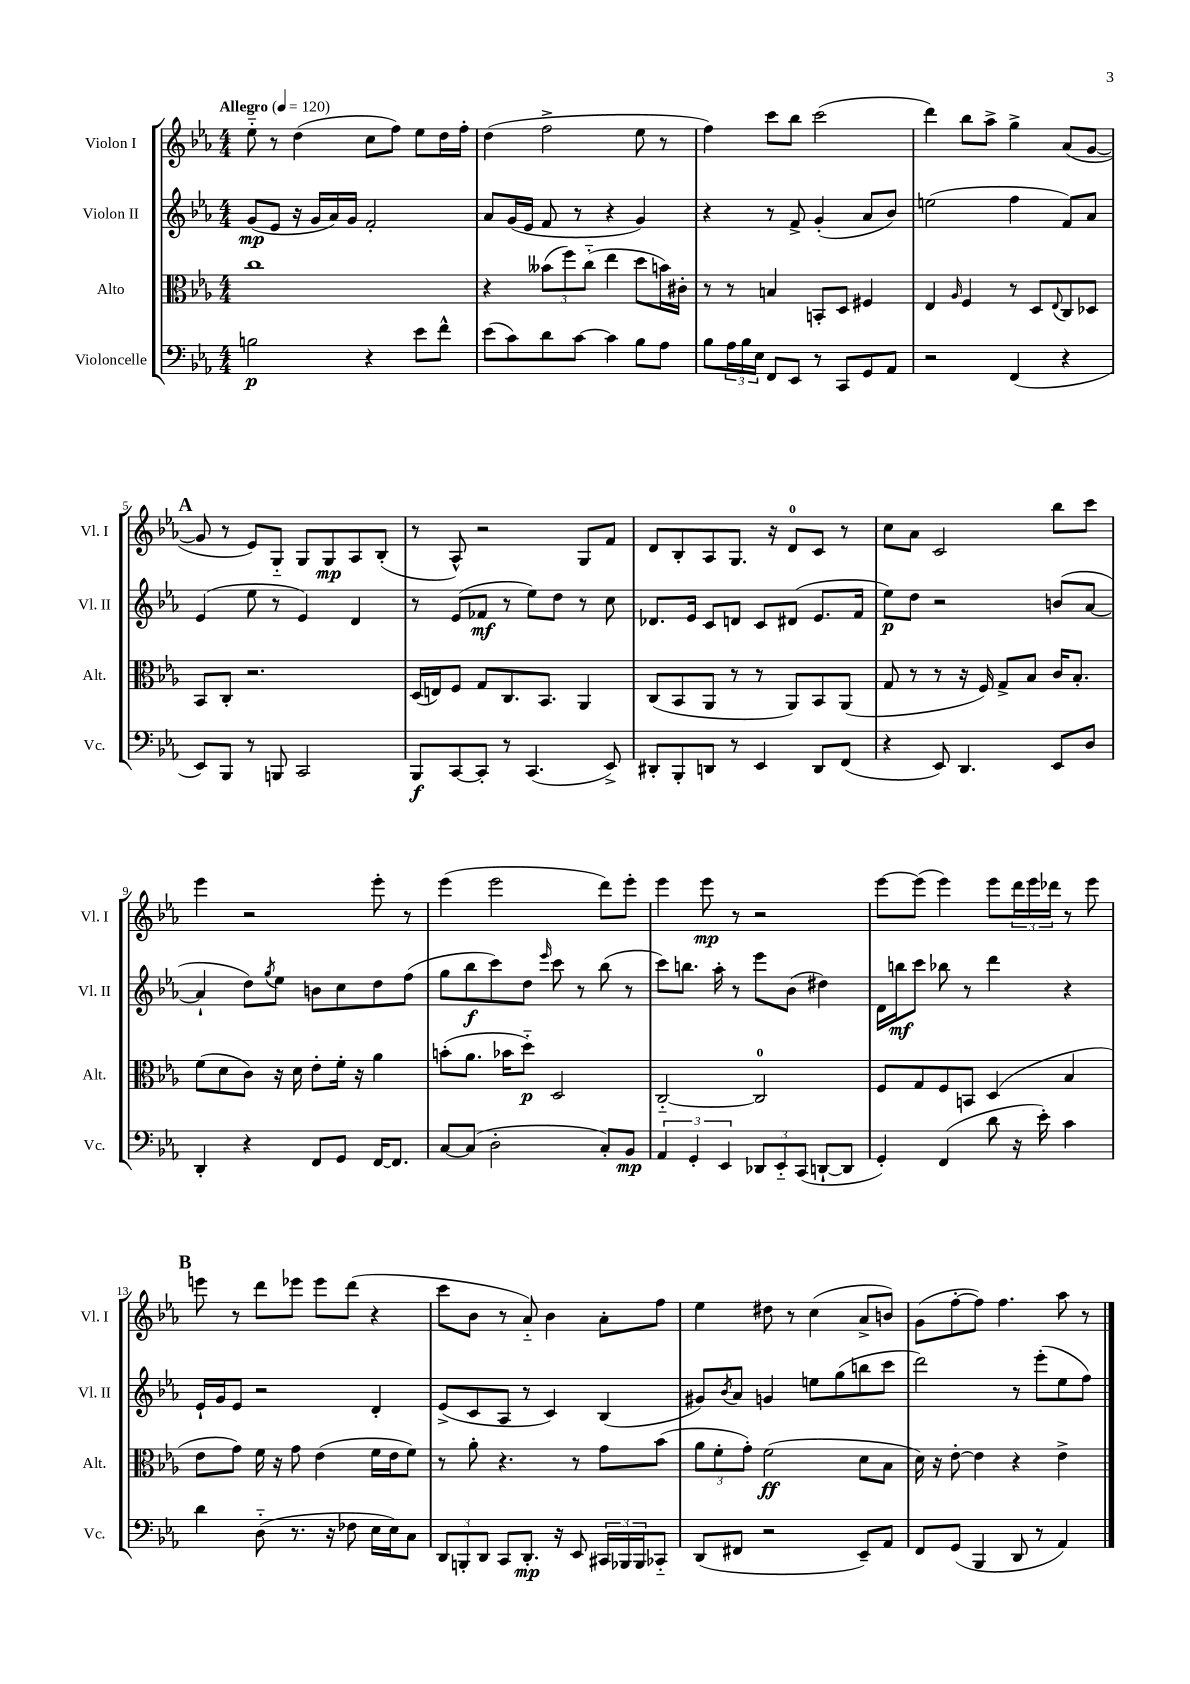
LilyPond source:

<<
\new StaffGroup <<
\new Staff = "s0" \with { instrumentName = "Violon I" shortInstrumentName = "Vl. I" } {
    \clef treble \key ees \major \numericTimeSignature \time 4/4 \tempo "Allegro" 4 = 120
    ees''8-_ r8 d''4( c''8 f''8) ees''8 d''16 f''16-. |
    d''4( f''2-> ees''8 r8 |
    f''4) c'''8 bes''8 c'''2( |
    d'''4) bes''8 aes''8-> g''4-> aes'8( g'8~ |
    \mark \markup { \bold "A" } g'8 r8 ees'8) g8-_ g8 g8\mp aes8 bes8-.( |
    r8 aes8-^) r2 g8 f'8 |
    d'8 bes8-. aes8 g8. r16 d'8-0 c'8 r8 |
    c''8 aes'8 c'2 bes''8 c'''8 |
    ees'''4 r2 ees'''8-. r8 |
    ees'''4( ees'''2 d'''8) ees'''8-. |
    ees'''4 ees'''8\mp r8 r2 |
    ees'''8~ ees'''8( ees'''4) ees'''8 \tuplet 3/2 { d'''16 ees'''16 des'''16 } r8 ees'''8 |
    \mark \markup { \bold "B" } e'''8 r8 d'''8 ees'''8 ees'''8 d'''8( r4 |
    c'''8 bes'8 r8 aes'8-_) bes'4 aes'8-. f''8 |
    ees''4 dis''8 r8 c''4( aes'8-> b'8) |
    g'8( f''8~-. f''8) f''4. aes''8 r8 \bar "|." |
}
\new Staff = "s1" \with { instrumentName = "Violon II" shortInstrumentName = "Vl. II" } {
    \clef treble \key ees \major \numericTimeSignature \time 4/4
    g'8\mp( ees'8 r16 g'16 aes'16) g'16 f'2-. |
    aes'8 g'16( ees'16 f'8 r8 r4 g'4) |
    r4 r8 f'8-> g'4-.( aes'8 bes'8) |
    e''2( f''4 f'8) aes'8 |
    \mark \markup { \bold "A" } ees'4( ees''8 r8 ees'4) d'4 |
    r8 ees'8( fes'8\mf r8 ees''8) d''8 r8 c''8 |
    des'8. ees'16 c'8 d'8 c'8 dis'8( ees'8. f'16 |
    ees''8\p) d''8 r2 b'8( aes'8~ |
    aes'4-! d''8) \acciaccatura { g''8 } ees''8 b'8 c''8 d''8 f''8( |
    g''8 bes''8\f c'''8) d''8 \grace { ees'''16 } c'''8 r8 bes''8( r8 |
    c'''8) b''8. aes''16-. r8 ees'''8 bes'8( dis''4) |
    d'16 b''16\mf c'''8 bes''8 r8 d'''4 r4 |
    \mark \markup { \bold "B" } ees'16-! g'16 ees'8 r2 d'4-. |
    ees'8->( c'8 aes8 r8 c'4) bes4( |
    gis'8) \acciaccatura { bes'8 } aes'8 g'4 e''8 g''8( b''8 c'''8 |
    d'''2) r8 ees'''8-.( ees''8 f''8) \bar "|." |
}
\new Staff = "s2" \with { instrumentName = "Alto" shortInstrumentName = "Alt." } {
    \clef alto \key ees \major \numericTimeSignature \time 4/4
    c''1 |
    r4 \tuplet 3/2 { beses'8( f''8) c''8-_( } ees''4 d''8 b'16) cis'16-. |
    r8 r8 b4 b,8-. d8 fis4 |
    ees4 \grace { aes16 } f4 r8 d8 \appoggiatura { ees8 } c8 des8 |
    \mark \markup { \bold "A" } bes,8 c8-. r2. |
    d16( e16) f8 g8 c8. bes,8. aes,4 |
    c8( bes,8 aes,8 r8 r8 aes,8) bes,8 aes,8( |
    g8 r8 r8 r16 f16) g8-> bes8 c'16 bes8.-. |
    f'8( d'8 c'8) r16 d'16 ees'8-. f'16-. r16 aes'4 |
    b'8-.( aes'8. bes'16 d''8-_\p) d2 |
    c2~-_ c2-0 |
    f8 g8 f8 b,8 d4( bes4 |
    \mark \markup { \bold "B" } ees'8 g'8) f'16 r16 g'8 ees'4( f'16 ees'16 f'8) |
    r8 aes'8-. r4. r8 g'8 bes'8( |
    \tuplet 3/2 { aes'8 f'8-. g'8-.) } f'2\ff( d'8 bes8 |
    d'16) r16 ees'8~-. ees'4 r4 ees'4-> \bar "|." |
}
\new Staff = "s3" \with { instrumentName = "Violoncelle" shortInstrumentName = "Vc." } {
    \clef bass \key ees \major \numericTimeSignature \time 4/4
    b2\p r4 ees'8 f'8-^ |
    ees'8( c'8) d'8 c'8~ c'4 bes8 aes8 |
    bes8 \tuplet 3/2 { aes16 bes16 ees16 } f,8 ees,8 r8 c,8 g,8 aes,8 |
    r2 f,4( r4 |
    \mark \markup { \bold "A" } ees,8) bes,,8 r8 b,,8 c,2 |
    bes,,8\f c,8~ c,8-. r8 c,4.( ees,8->) |
    dis,8-. bes,,8-. d,8 r8 ees,4 d,8 f,8( |
    r4 ees,8) d,4. ees,8 d8 |
    d,4-. r4 f,8 g,8 f,16~ f,8. |
    c8~ c8( d2-. c8-.) bes,8\mp |
    \tuplet 3/2 { aes,4 g,4-. ees,4 } \tuplet 3/2 { des,8 ees,8-_ c,8( } d,8~-! d,8 |
    g,4-.) f,4( d'8 r16 ees'16-.) c'4 |
    \mark \markup { \bold "B" } d'4 d8-_( r8. r16 fes8 ees16 ees16) c8 |
    \tuplet 3/2 { d,8 b,,8-. d,8 } c,8 d,8.-.\mp r16 ees,8 \tuplet 3/2 { cis,16 bes,,16 bes,,16 } ces,8-_ |
    d,8( fis,8 r2 ees,8--) aes,8 |
    f,8 g,8( bes,,4 d,8 r8 aes,4) \bar "|." |
}
>>
>>
